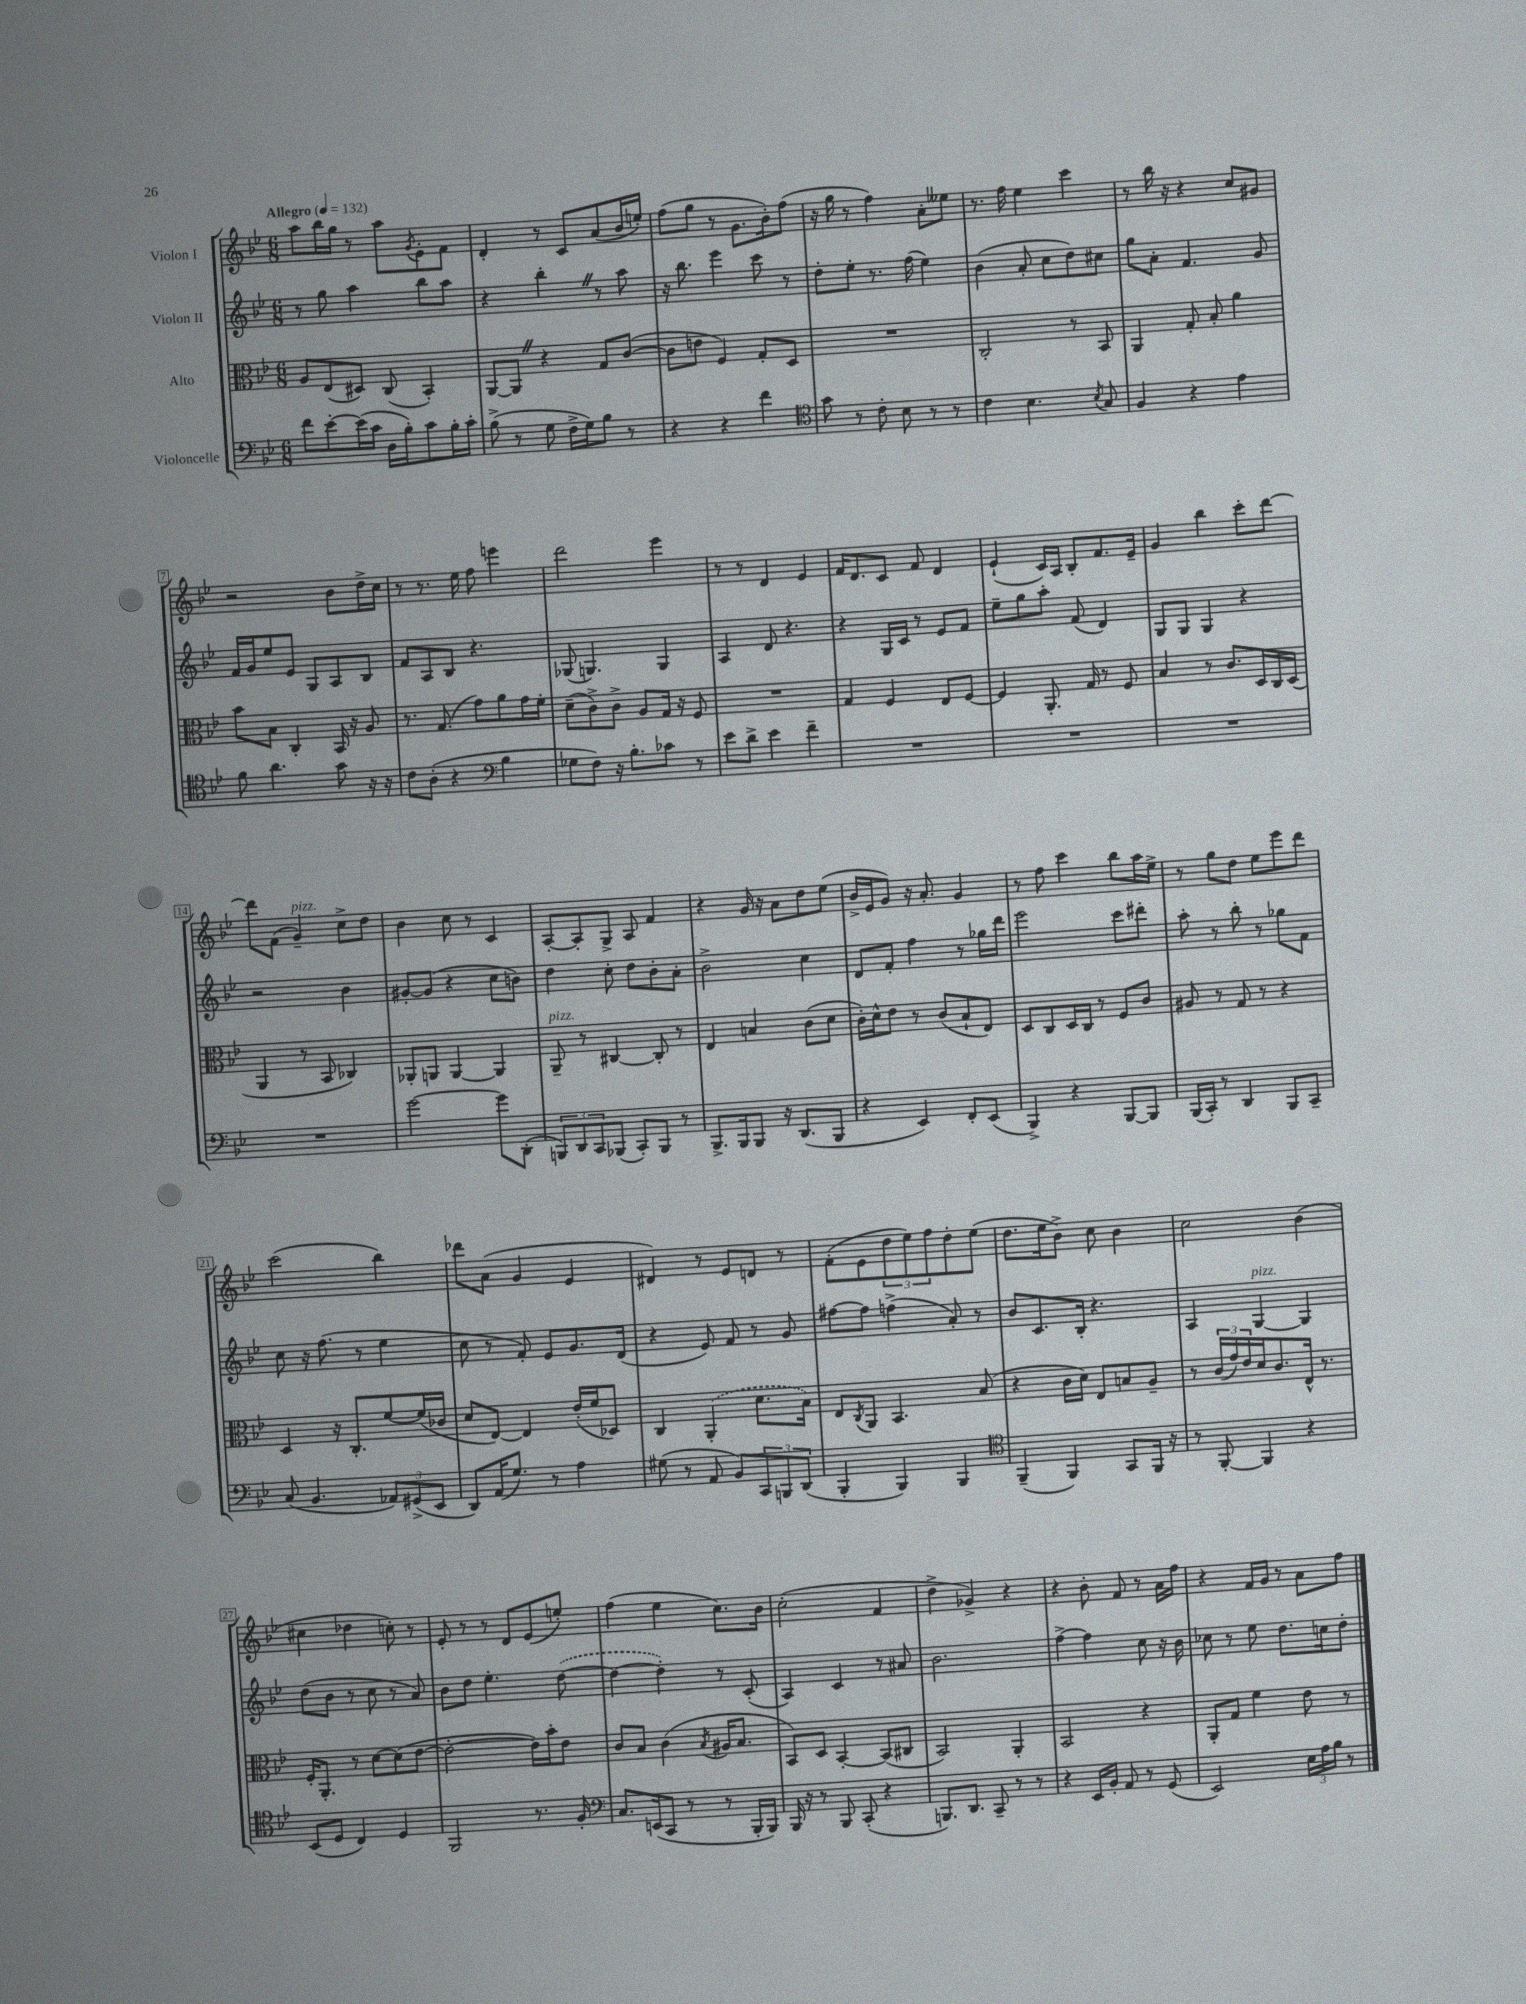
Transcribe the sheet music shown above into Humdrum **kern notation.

**kern	**kern	**kern	**kern
*part4	*part3	*part2	*part1
*staff4	*staff3	*staff2	*staff1
*I"Violoncelle	*I"Alto	*I"Violon II	*I"Violon I
*clefF4	*clefC3	*clefG2	*clefG2
*k[b-e-]	*k[b-e-]	*k[b-e-]	*k[b-e-]
*M6/8	*M6/8	*M6/8	*M6/8
*MM132	*MM132	*MM132	*MM132
=1	=1	=1	=1
!	!	!	!LO:TX:a:B:t=Allegro
8f\L	8A/L	8r	8aa\L
[8e-'\	(8E-/	8gg\	16bb-\L
.	.	.	16gg\JJ
(16e-\L]	8D#X/J)	4aa\	8r
16c\JJ	.	.	.
16D\LL	(8C/	.	8aa\L
16B-'\J)	.	.	.
.	.	.	8qg/
8c\	4BB-'/)	8bb-\L	8e-'\
16B-'\L	.	8aa\J	8f\J
16c'\JJ	.	.	.
=2	=2	=2	=2
(8B-^\	[8AA/L	4r	4d'/
8r	8AAZ/J]	.	.
8G\	4r	4bb-'Z\	8r
16F^\LL	.	.	8c/L
16G\J)	.	.	.
8B-\J	8G/L	8r	(8a/
8r	([8c/J	8aa\	16b-/L
.	.	.	16een'/JJ)
=3	=3	=3	=3
4r	8c\L]	16r	(8ff\L
.	.	8.bb-\	.
.	8en\J	.	8gg\J
4r	4F/)	4eee-\	8r
.	.	.	8.g\L
4f\	8G'/L	8ccc\	.
.	.	.	16b-'\k)
.	8D/J	8r	(8ff\J
=4	=4	=4	=4
*clefC4	*	*	*
8g\	2.r	8dd'\L	16r
.	.	.	16gg\
8r	.	8ee-'\J	8r
8c'\	.	8.r	4ff\)
8B-\	.	.	.
.	.	(16ff\	.
8r	.	4ee-\)	8a'\L
8r	.	.	8ee--X\J
=5	=5	=5	=5
4c\	2C'/	(4b-\	8.r
.	.	.	16ff\
4.B-\	.	8a'/	4ee-\
.	.	8cc\L	.
.	8r	8dd\)	4ccc\
8qB-/	.	.	.
8G/	8BB-/	8cc#X\J	.
=6	=6	=6	=6
4F/	4AA/	8gg\L	8r
.	.	8a'\J	16bb-\
.	.	.	16r
4r	8G'/	4.f/	4r
.	8B-'/	.	.
4e-\	4a\	.	8cc/L
.	.	8g/	8g#X/J
!!LO:LB:g=z
=7	=7	=7	=7
8f\	8b-\L	16f/LL	2r
.	.	16g/J	.
4.a\	8B-\J	8ee-/	.
.	4C'/	8e-/J	.
.	.	8G/L	.
8g\	16BB-/	8A/	8b-\L
.	16r	.	.
16r	8A/	8B-/J	16dd^\L
16r	.	.	16cc\JJ
=8	=8	=8	=8
8c\L	8.r	8f/L	8r
(8A'\J	.	8A/	8.r
.	(8.G/	.	.
4r	.	8B-/J	.
.	.	.	16ee-\
.	8g\L)	4.r	8ff\
*clefF4	*	*	*
4B-\	8a\	.	4eeen\
.	16g\L	.	.
.	16f'\JJ	.	.
=9	=9	=9	=9
8G-X\L	(8d~\L	(8G-X/	2ddd\
8F\J)	8c^\)	4.Gn/)	.
16r	8c^\J	.	.
8.B-'\L	.	.	.
.	8A/L	.	.
8c-X\J	16G/Jk	4G/	4eee-\
.	16r	.	.
8r	8F/	.	.
=10	=10	=10	=10
8e-\L	2.r	4A/	8r
8d^\J	.	.	8r
4e-\	.	8d/	4d/
.	.	4.r	.
4f~\	.	.	4e-/
=11	=11	=11	=11
2.r	4G/	4r	16f/KL
.	.	.	8.d/
.	4F/	16G/LL	8c/J
.	.	16c/JJ	.
.	.	8r	8f/
.	8E-/L	8e-/L	4d/
.	[8F/J	8f/J	.
=12	=12	=12	=12
2.r	4F/]	8ee-~\L	(4e-`/
.	.	8gg\	.
.	8.AA'/	8aa'\J	16c/LL)
.	.	.	16A/JJ
.	.	(8f/	8B-'/L
.	16G/	.	.
.	8r	4d/)	8.f/
.	8F/	.	.
.	.	.	16e-~/Jk
=13	=13	=13	=13
2.r	4B-/	8G/L	4g/
.	.	8G/J	.
.	8r	4G/	4bb-\
.	8.c/L	.	.
.	.	4r	8ccc'\L
.	16D/L	.	.
.	16C/	.	[8ddd\J
.	(16D/JJ	.	.
!!LO:LB:g=z
=14	=14	=14	=14
2.r	4AA/	2r	8ddd\L]
.	.	.	(8f\J
!	!	!	!LO:TX:a:i:t=pizz.
.	8r	.	4g~/)
.	8BB-/	.	.
.	4C-X/)	4b-\	8cc^\L
.	.	.	8dd\J
=15	=15	=15	=15
[2g\	8AA-X'/L	[8g#X'/L	4b-\
.	8AAn/J	(8g#/J]	.
.	[4AA/	4r	8cc\
.	.	.	8r
8g\L]	4AA/]	8cc\L	4c/
(8DD'\J	.	8bn\J)	.
=16	=16	=16	=16
!	!LO:TX:a:i:t=pizz.	!	!
12BBBn/L)	8AA~/	4dd\	[8A'/L
12DD/	.	.	.
.	8r	.	8A'/]
12CC/	.	.	.
(8BBB-X/J	[4C#X/	8cc'\	8G^/J
8CC'/L)	.	8dd\L	8A/
8BBB-/J	8C#'/]	8b-'\	4f/
8r	8r	8a'\J	.
=17	=17	=17	=17
8.BBB-^/L	4E-/	2b-^\	4r
16BBB-/k	.	.	.
8BBB-/J	4Bn/	.	16g/
.	.	.	16r
16r	.	.	8a\L
(8.DD/L	.	.	.
.	(8c\L	4cc\	8dd\
8BBB-/J	8d\J	.	(8ee-\J
=18	=18	=18	=18
4r	16c'\LL)	8d/L	16b-^/LL
.	16d^^\J	.	16e-/J
.	8e-\J	8f'/J	8g/J)
4EE-/)	8r	4ff\	16r
.	.	.	8.a'/
.	(8c/L	.	.
8FF'/L	8B-`/	8r	4g/
(8EE-/J	8E-/J)	16gg-X\LL	.
.	.	16ddd\JJ	.
=19	=19	=19	=19
4BBB-^/)	8D/L	2eee-\	8r
.	8C/	.	8ff\
4r	16D/L	.	4ccc\
.	16C/JJ	.	.
.	8r	.	.
[8BBB-/L	8F/L	8ccc\L	8bb-\L
8BBB-/J]	8c/J	8ddd#X'\J	16aa\L
.	.	.	16ee-^\JJ
=20	=20	=20	=20
(16BBB-/LL	8A#X/	8aa'\	8r
16CC'/JJ)	.	.	.
8r	8r	8r	8gg\L
4DD/	8G/	8bb-'\	8dd\J
.	8r	8r	8ee-\L
8BBB-/L	4r	8gg-X\L	8eee-\
8CC~/J	.	8f\J	8ddd\J
!!LO:LB:g=z
=21	=21	=21	=21
(8C/	4D/	8cc\	(2ccc\
4.BB-/	.	16r	.
.	.	(8.ff\	.
.	16r	.	.
.	8.C'/L	.	.
.	.	8r	.
12AA-X/L)	[8f/	4ee-\	4bb-\)
(12GG#X^/	.	.	.
.	(16f/L]	.	.
12EE-/J	.	.	.
.	16c-X/JJ	.	.
=22	=22	=22	=22
8DD/L)	8d/L	8cc\	8ddd-X\L
(16AA/K	[8E-/J)	8r	(8a\J
8.G/J)	.	.	.
.	4E-/]	8f'/)	4g/
8r	.	8e-/L	.
4A\	(16e-'/LL	8.g/	4e-/
.	16f/J	.	.
.	8D-X/J)	.	.
.	.	(16d/Jk	.
=23	=23	=23	=23
(8G#X\	4C/	4r	4d#X/)
8r	.	.	.
8AA/	(4AA'/	8e-/)	8r
8BB-/L)	.	8f/	8e-/L
12CC/	8.d\L	8r	8dn/J
12BBBn/	.	.	.
.	.	8g/	8r
(12DD/J	.	.	.
.	16B-\Jk)	.	.
=24	=24	=24	=24
4BBB-'/	8E-/L	[8ff#X\L	(8f'\L
.	8qC/	.	.
.	8AA/J	8ff#\J]	8e-\
4BBB-/)	4.BB-/	(4ffn^\	12dd\
.	.	.	12ee-\)
.	.	.	12ff\
4BBB-/	.	8a'/)	8dd'\
.	(8B-/	8r	(8ee-\J
=25	=25	=25	=25
*clefC4	*	*	*
(4FF~/	4r	8b-/L	8.dd\L
.	.	8.c/	.
.	.	.	16ee-\k
4FF/)	16c\LL	.	8b-^\J)
.	16d\JJ)	16B-'/Jk	.
.	8E-/L	4.r	8cc\
8GG/L	8Bn/	.	4b-\
16FF/Jk	8A~/J	.	.
16r	.	.	.
=26	=26	=26	=26
8r	8r	4A/	2cc\
[8FF'/	(24c/LL	.	.
.	24g/)	.	.
.	24e-/	.	.
!	!	!LO:TX:a:i:t=pizz.	!
4FF/]	16d/J	[4G/	.
.	8.c/	.	.
4r	16E-^^/Jk	4G/]	(4b-\
.	8.r	.	.
!!LO:LB:g=z
=27	=27	=27	=27
(8BB-/L	16F'/KL	(8dd\L	4cc#X\
.	8.AA'/J	.	.
8D/J	.	8b-\J	.
4C/)	8r	8r	4dd-X\
.	[8d\L	8cc\	.
4D/	(8d\]	8r	8ccn'\)
.	[8e-\J	8a/)	8r
=28	=28	=28	=28
2FF/	2e-'\_	8b-\L	8e-'/
.	.	8dd\J	8r
.	.	4.ee-'\	8r
.	.	.	8d/L
8.r	16e-\LL])	.	(8e-/
.	16b-'\J	.	.
.	8e-\J	([8dd\	8een'/J)
16F'/	.	.	.
=29	=29	=29	=29
*clefF4	*	*	*
8.C/L	8c/L	4dd\_	(4ff\
.	8B-/J	.	.
(16EEn/k	.	.	.
8CC/J	(4c\	4dd'\])	4ee-\
8r	.	.	.
.	8qB-/	.	.
8r	16A#X/KL	8r	8.cc\L)
.	8.B-/J	.	.
16BBB-'/LL	.	(8c'/	.
16BBB-/JJ)	.	.	16b-\Jk
=30	=30	=30	=30
16BBB-/	8BB-/L)	4A/)	(2cc'\
16r	.	.	.
8r	8D/J	.	.
8BBB-/	[4BB-'/	4c/	.
(8CC'/	.	.	.
4r	(8BB-/L]	8r	4f/
.	8C#X/J	8a#X/	.
=31	=31	=31	=31
8.BBBn/L)	2BB-/)	2.b-\	4dd^\
8.DD/J	.	.	.
.	.	.	4g-X^/)
8CC~/	.	.	.
8r	4AA'/	.	4r
8r	.	.	.
=32	=32	=32	=32
4r	2BB-/	[4ff^\	4r
16EE-/LL	.	4ff\]	8b-'\
16BB-'/JJ	.	.	.
8AA/	.	.	8f/
8r	4r	8cc\	8r
(8GG/	.	16r	16a\LL
.	.	16b-\	16ff\JJ
=33	=33	=33	=33
2EE-/)	8AA'/L	8cc-X\	4r
.	8G/J	8r	.
.	4f\	8ee-\	16f/LL
.	.	.	16g/JJ
.	.	8.dd\L	8r
24E-\LL	8e-\	.	8a\L
24A\	.	.	.
.	.	16ccn\k	.
24B-\JJ	.	.	.
8r	8r	8dd'\J	8ff\J
==	==	==	==
*-	*-	*-	*-
